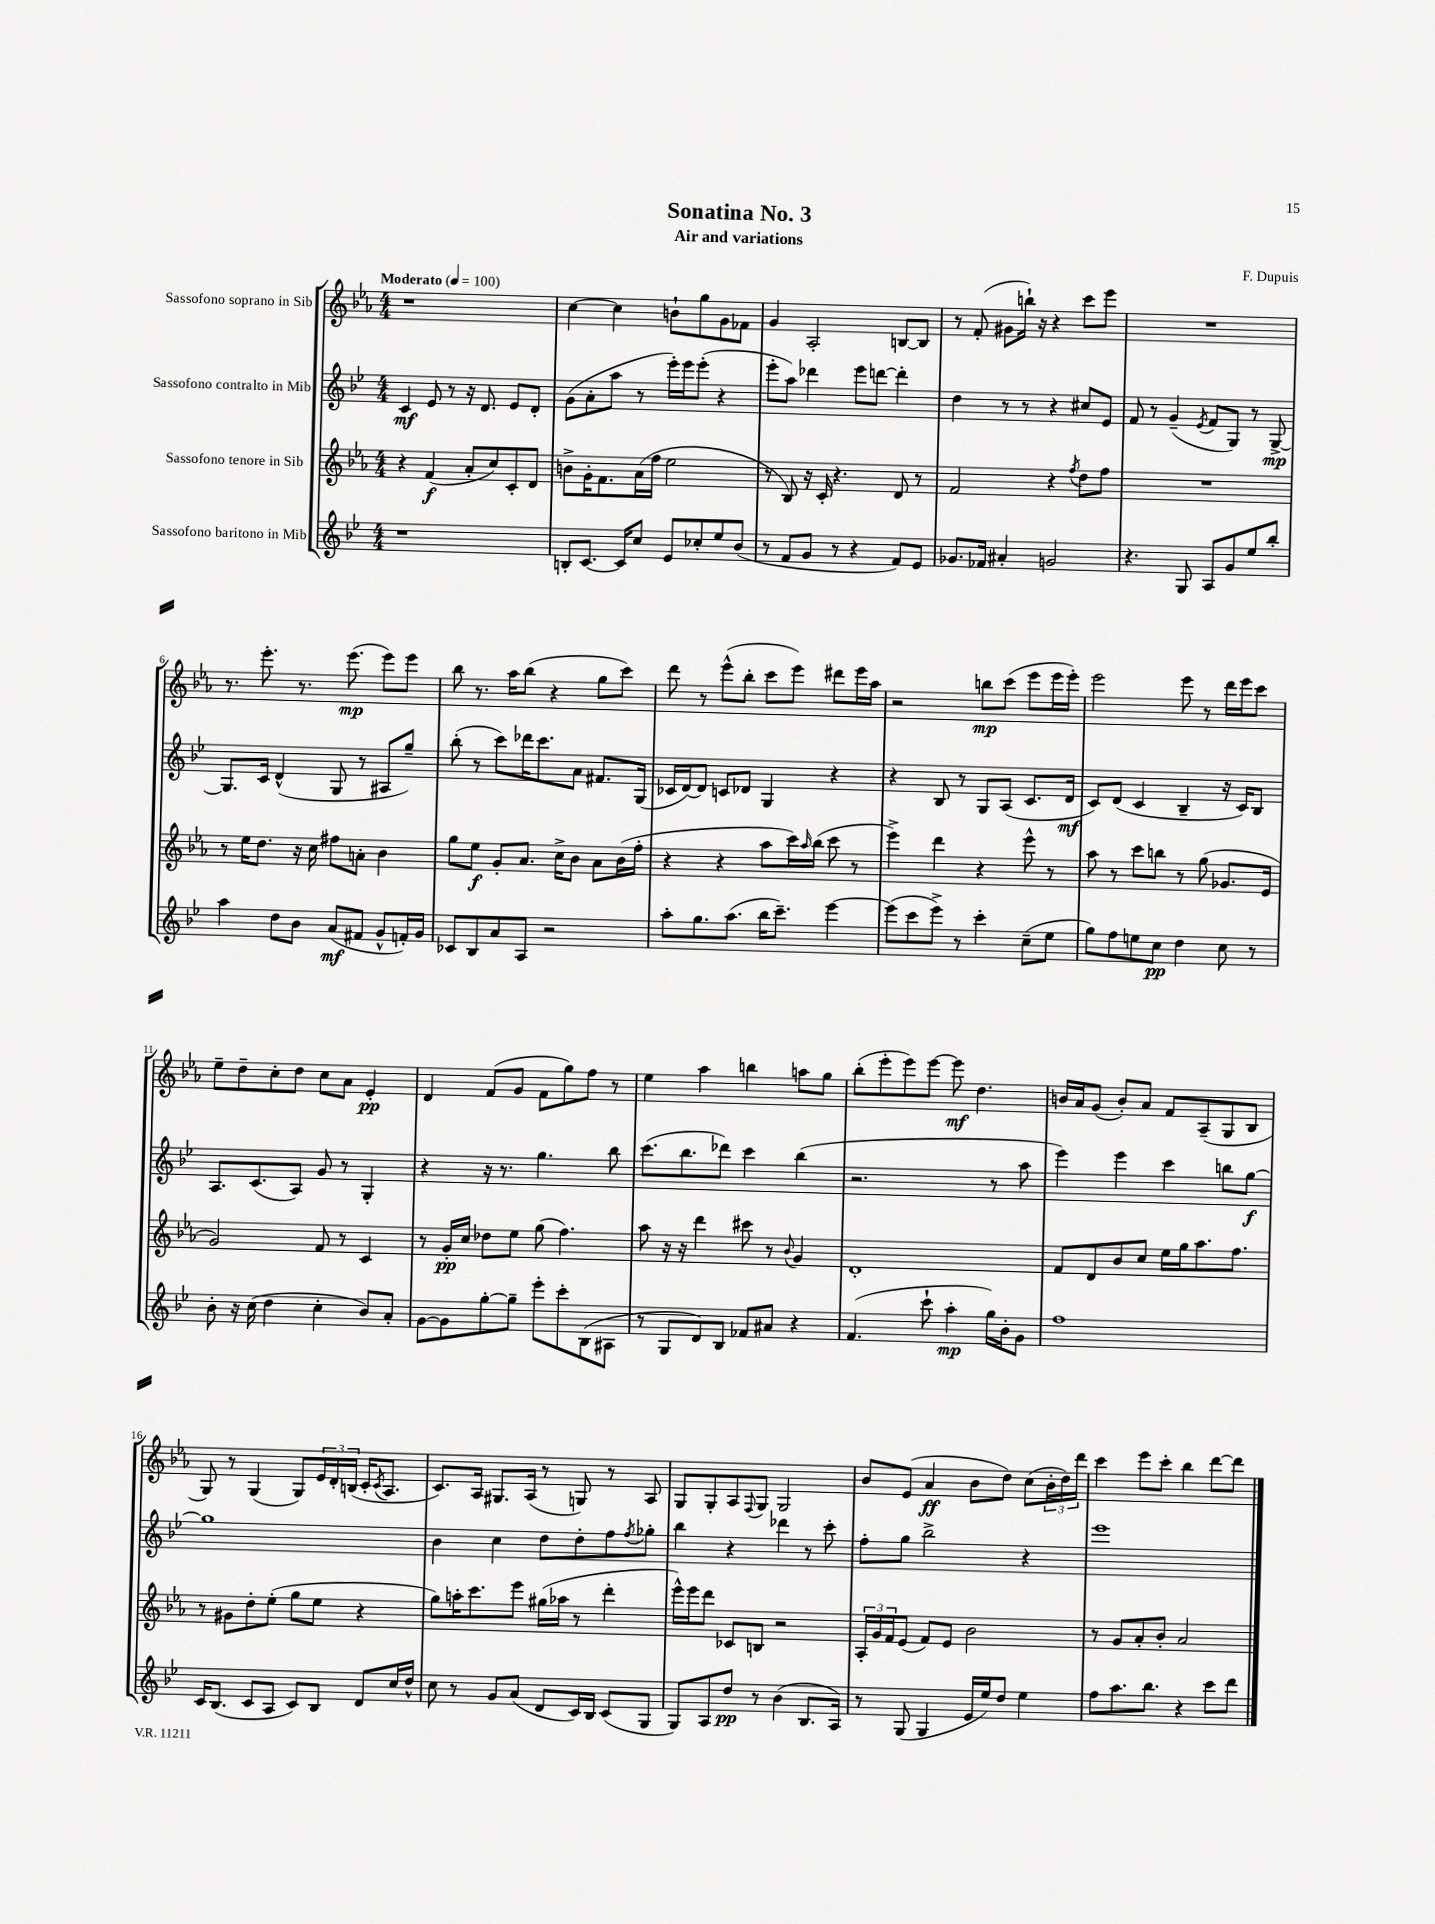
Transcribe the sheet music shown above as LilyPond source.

\header { title = "Sonatina No. 3" composer = "F. Dupuis" subtitle = "Air and variations" }
<<
\new StaffGroup <<
\new Staff = "s0" \with { instrumentName = "Sassofono soprano in Sib" } {
    \clef treble \key ees \major \numericTimeSignature \time 4/4 \tempo "Moderato" 4 = 100
    r1 |
    c''4~ c''4 b'8-! g''8 g'8 fes'8 |
    g'4 aes2-. b8~ b8 |
    r8 f'8-.( gis'8 b''16-!) r16 r4 c'''8 ees'''8 |
    R1 |
    r8. ees'''8.-. r8. ees'''8.\mp( ees'''8) ees'''8 |
    bes''8 r8. aes''16 bes''8( r4 g''8 c'''8) |
    d'''8 r8 ees'''8-^( bes''8-. c'''8 ees'''8) dis'''8 ees'''16 aes''16 |
    r2 b''8\mp c'''8( ees'''8 ees'''16 ees'''16-.) |
    ees'''2 ees'''8 r8 d'''16 ees'''16 c'''8 |
    ees''8-- d''8-- c''8-. d''8 c''8 aes'8 ees'4-.\pp |
    d'4 f'8( g'8 f'8 g''8) f''8 r8 |
    ees''4 aes''4 b''4 a''8 g''8 |
    bes''8-.( ees'''8-. ees'''8) ees'''8~ ees'''8\mf d''4. |
    b'16 aes'16 g'8( b'8-.) aes'8 f'8 aes8--( g8 bes8 |
    g8) r8 g4( g8) \tuplet 3/2 { ees'16 d'16-. b16( } c'16-. \acciaccatura { c'8 } aes8. |
    c'8.) aes16 gis8. aes16( r8 g8) r8 aes8 |
    g8 g8-. aes8 \appoggiatura { f8 } g8 g2 |
    bes'8 ees'8( aes'4\ff bes'8 d''8) c''8( \tuplet 3/2 { bes'16-. d''16) d'''16 } |
    c'''4 ees'''8 c'''8-. bes''4 d'''8~ d'''8 \bar "|." |
}
\new Staff = "s1" \with { instrumentName = "Sassofono contralto in Mib" } {
    \clef treble \key bes \major \numericTimeSignature \time 4/4
    c'4\mf ees'8 r8 r16 d'8. ees'8 d'8-. |
    g'8( a'8-. a''8 r8 ees'''16-.) ees'''16 ees'''8-.( r4 |
    ees'''8-. a''8) des'''4 ees'''8 d'''8~ d'''4-. |
    d''4 r8 r8 r4 cis''8 ees'8 |
    f'8 r8 g'4--( \acciaccatura { ees'8 } f'8 g8) r8 g8~->\mp |
    g8. c'16 d'4-^( g8 r8 ais8 g''8--) |
    bes''8-.( r8 c'''8) des'''16 c'''8. a'8 fis'8. g16( |
    ces'16 d'16~) d'8 c'8 des'8 g4 r4 |
    r4 bes8 r8 g8 a8( c'8. d'16\mf |
    c'8) d'8( c'4 bes4-- r16 c'16) bes8 |
    a8. c'8.( a8) g'8 r8 g4-. |
    r4 r16 r8. g''4. bes''8 |
    c'''8.( bes''8. des'''8) c'''4 bes''4( |
    r2. r8 a''8 |
    ees'''4) ees'''4 c'''4 b''8 g''8~\f |
    g''1 |
    bes'4 c''4 d''8 d''8-. f''8 \acciaccatura { f''8 } ges''8-. |
    bes''4 r4 des'''4 r8 c'''8-. |
    f''8-. g''8 bes''2-> r4 |
    ees'''1 \bar "|." |
}
\new Staff = "s2" \with { instrumentName = "Sassofono tenore in Sib" } {
    \clef treble \key ees \major \numericTimeSignature \time 4/4
    r4 f'4\f( aes'8-. c''8) c'8-. d'8 |
    b'8-> g'16-. f'8. aes'16( f''16 ees''2 |
    r8 bes8) r16 c'16-. r4. d'8 r8 |
    f'2 r4 \acciaccatura { f''8 } d''8 f''8 |
    R1 |
    r8 ees''16 d''8. r16 c''16 fis''8 a'8-. bes'4 |
    g''8 ees''8\f g'8-. aes'8. c''16-> bes'8 aes'8 bes'16( f''16-. |
    r4 r4 aes''8 c'''16) \grace { aes''16 } bes''16( c'''8 r8 |
    ees'''4->) d'''4 r4 ees'''8-^ r8 |
    aes''8 r8 c'''8 b''8 r8 g''8( ges'8. ees'16 |
    g'2) f'8 r8 c'4 |
    r8 g'16-.\pp c''16 des''8 ees''8 g''8( f''4.) |
    aes''8 r16 r16 d'''4 cis'''8 r8 \appoggiatura { bes'8 } g'4 |
    d'1-. |
    f'8 d'8 bes'8 c''8 ees''16 g''16 aes''8. f''8. |
    r8 gis'8 d''8-. ees''8-.( g''8 ees''8 r4 |
    g''8) a''16-. c'''8. ees'''8 gis''16( aes''16 r8 d'''4-. |
    ees'''16-^) ees'''16 d'''8 ces'8 b8 r2 |
    \tuplet 3/2 { aes16-. g'16 f'16 } ees'8( f'8) ees'8 bes'2 |
    r8 g'8 aes'8-. bes'8-. aes'2 \bar "|." |
}
\new Staff = "s3" \with { instrumentName = "Sassofono baritono in Mib" } {
    \clef treble \key bes \major \numericTimeSignature \time 4/4
    r1 |
    b8-. c'8.~ c'16 c''8 ees'8 ces''8-. ees''8 bes'8( |
    r8 f'8 g'8 r8 r4 f'8) ees'8 |
    ges'8. fes'16 ais'4-. g'2 |
    r4. g8 a8 g'8 ees''8 bes''8-. |
    a''4 d''8 bes'8 a'8\mf( fis'8 g'8-^ f'16-.) g'16 |
    ces'8 bes8 a'8 a8 r2 |
    a''8-. g''8. a''8.( bes''16 c'''8.--) ees'''4~ |
    ees'''8( c'''8 ees'''8->) r8 c'''4-. c''8--( ees''8 |
    g''8) f''8 e''8 c''8\pp d''4 c''8 r8 |
    bes'8-. r16 c''16( d''4 c''4-. bes'8) a'8-. |
    g'8~ g'8 g''8~-. g''8-- ees'''8-. c'''8-. bes8( ais8 |
    r8 g8 d'8) bes8 fes'8 ais'8 r4 |
    f'4.( c'''8-! a''4-.\mp g''16) bes'16-. g'8 |
    f''1 |
    c'16 bes8.( c'8 a8 c'8) bes8 d'8 c''16 d''16-^ |
    c''8 r8 g'8 a'8( d'8 c'16) bes16 c'8( g8 |
    g8) a8 d''8\pp r8 bes'4( bes8. a16) |
    r8 g8( g4 ees'16 ees''16) d''8 ees''4 |
    f''8 a''8. bes''8. r4 c'''8 d'''8 \bar "|." |
}
>>
>>
